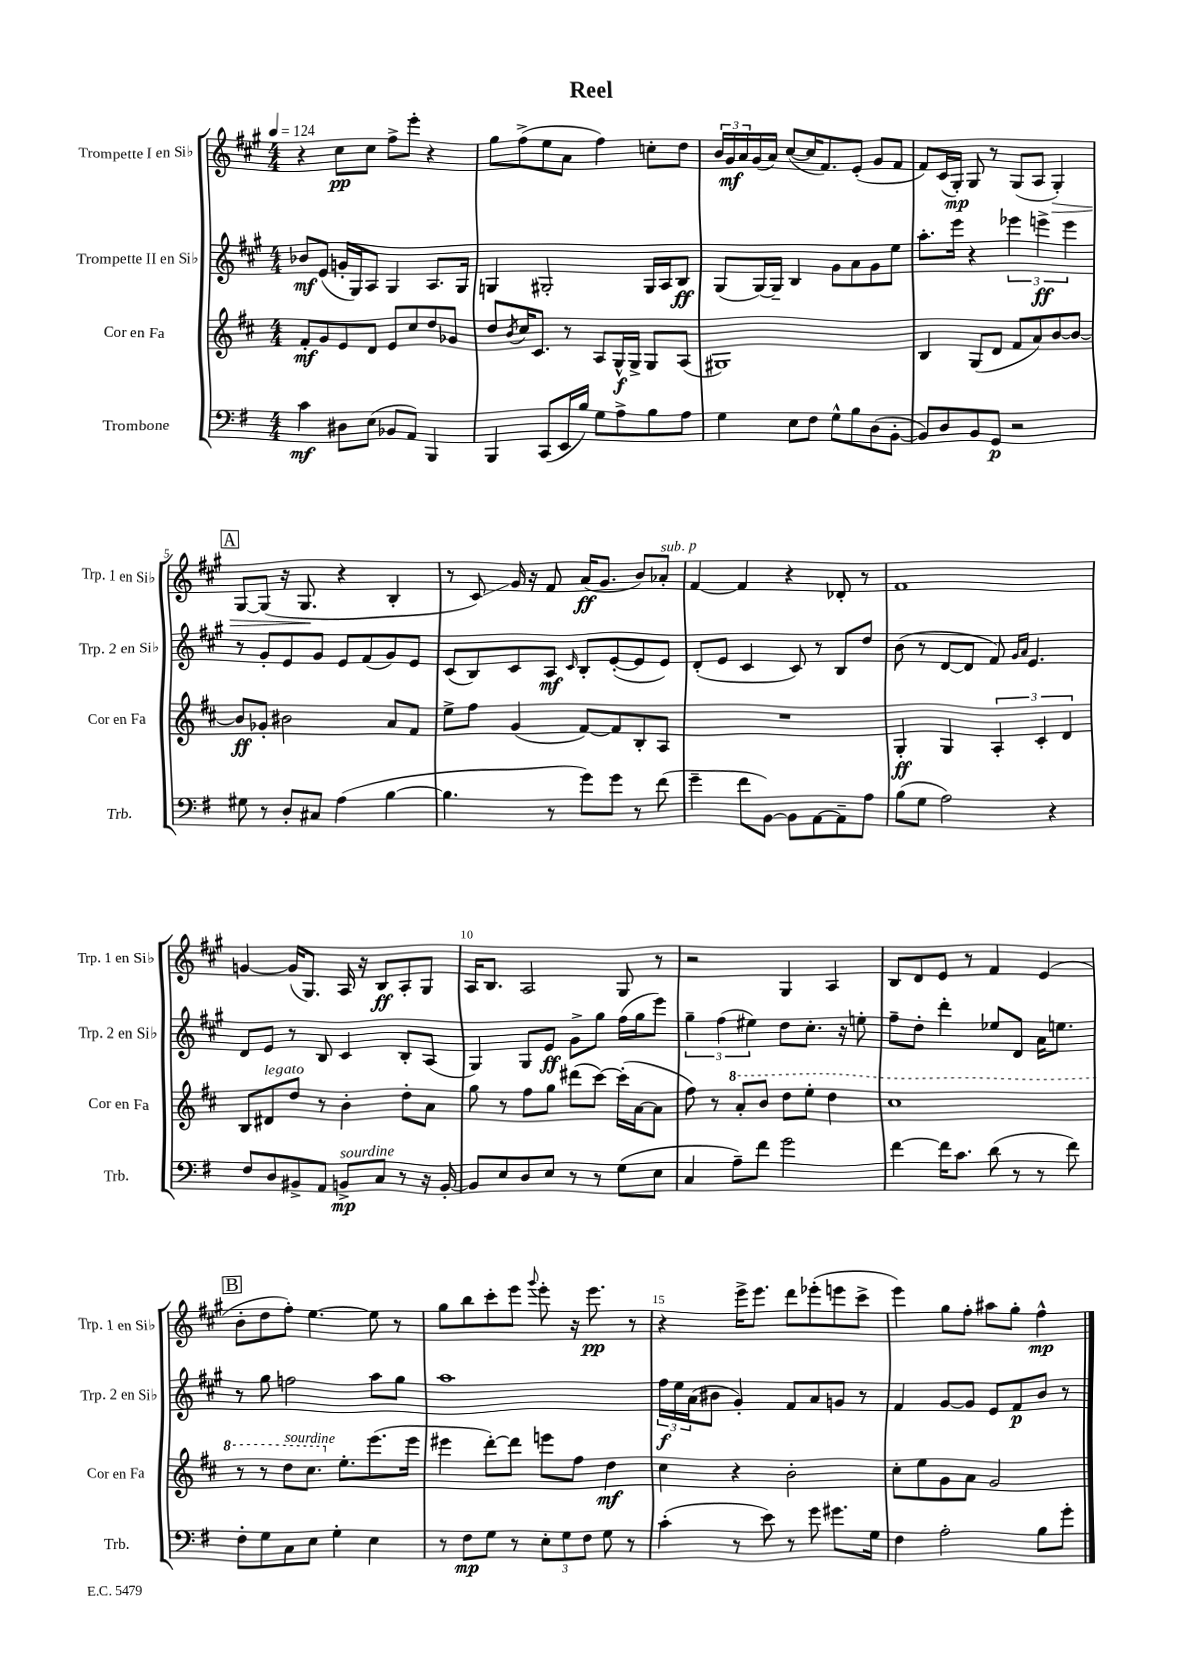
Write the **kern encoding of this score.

**kern	**kern	**kern	**kern
*staff4	*staff3	*staff2	*staff1
*clefF4	*clefG2	*clefG2	*clefG2
*k[f#]	*k[f#c#]	*k[f#c#g#]	*k[f#c#g#]
*M4/4	*M4/4	*M4/4	*M4/4
*MM124	*MM124	*MM124	*MM124
4c\	8f#'/L	8b-/L	4r
.	8g/	(8e/J	.
8D#\L	8e/	16g'/LL	8cc#\L
.	.	16G#/J)	.
(8E\J	8d/J	8A/J	8cc#\J
8BB-/L	8e/L	4G#/	8ff#^\L
8AA/J)	8cc#/	.	8eee'\J
4BBB/	8dd/	8.A/L	4r
.	8g-/J	.	.
.	.	16G#/Jk	.
=	=	=	=
4BBB/	8dd/L	4G/	8gg#\L
.	8qb/	.	.
.	16cc#/K	.	(8ff#^\
.	8.c#/J	.	.
(8CC/L	.	2G#'/	8ee\
16EE/L	8r	.	8a\J
16B/JJ)	.	.	.
8G\L	8A/L	.	4ff#\)
8A^\	16G^^/L	.	.
.	16G^/JJ	.	.
8B\	8G/L	16G#/LL	8cc'\L
.	.	16A/J	.
8A\J	(8A/J	8B/J	8dd\J
=	=	=	=
4G\	1G#)	(8G#/L	24b/LL
.	.	.	24g#/
.	.	.	24a/
.	.	[16G#/L)	(16g#/
.	.	16G#~/]JJ	16a/JJ)
8E\L	.	4B/	([8cc#/L
8F#\J	.	.	16cc#/]K
.	.	.	8.f#/)
8G^^\L	.	8g#\L	.
8B\	.	8a\	(8e'/J
(8D\	.	8g#\	8g#/L
[8BB'\J	.	8ee\J	8f#/J
=	=	=	=
8BB/]L)	4B/	8.aa'\L	8f#/L)
8D/	.	.	(16c#/L
.	.	16eee\Jk	16G#'/JJ)
8BB/	(8G/L	4r	8G#/
8GG/J	8d/J	.	8r
2r	8f#/L	6eee-\	(8G#/L
.	8a/)	.	8A/J
.	.	6eee^\	.
.	[8b/	.	4G#'/)
.	.	6eee\	.
.	8b/_J	.	.
=	=	=	=
8G#\	8b/]L	8r	[8G#/L
8r	8g-'/J	8g#'/L	(8G#/]J
8D'/L	2b#\	8e/	16r
.	.	.	8.G#/
8C#/J	.	8g#/J	.
(4A\	.	8e/L	4r
.	.	(8f#/	.
[4B\	8a/L	8g#/)	4B'/
.	8f#/J	8e/J	.
=	=	=	=
4.B\]	8ee^\L	(8c#/L	8r
.	8ff#\J	8B/)	8c#/)
.	(4g/	8c#/	16g#/
.	.	.	16r
8r	.	8A/J	8f#/
.	.	16qqc#/	.
8g\L)	[8f#/L)	8B'/L	(16a/LK
.	.	.	8.g#/J
8g\J	8f#/]	([8e'/	.
8r	8B'/	8e/]	8b/L)
(8f#\	8A/J	8e/J)	8a-'/J
=	=	=	=
4g~\	1r	(8d'/L	[4f#/
.	.	8e/J	.
8f#\L	.	4c#/	4f#/]
[8BB\J)	.	.	.
8BB\]L	.	8c#/)	4r
[8AA\	.	8r	.
8AA~\]	.	8B/L	8d-'/
8A\J	.	8dd/J	8r
=	=	=	=
(8B\L	4G'/	(8b\	1f#
8G\J	.	8r	.
2A\)	4G/	[8d/L	.
.	.	8d/]J	.
.	6A'/	8f#/)	.
.	.	16qqg#/LL	.
.	.	16qqa/JJ	.
.	.	4.e/	.
.	6c#'/	.	.
4r	.	.	.
.	6d/	.	.
=	=	=	=
8F#/L	8B/L	8d/L	[4g/
8D/	8d#/	8e/J	.
8BB#^/	8dd/J	8r	(16g/]LK
.	.	.	8.G#/J)
8AA/J	8r	8B/	.
8BB^/L	4b'\	4c#/	16A/
.	.	.	16r
8C/J	.	.	8B/L
8r	8dd'\L	8B'/L	8A'/
16r	8a\J	(8A/J	8G#/J
[16BB'/	.	.	.
=	=	=	=
8BB/]L	8gg\	4G#/)	16A/LK
.	.	.	8.B/J
8E/	8r	.	.
8D/	8ff#\L	8G#/L	2A/
8E/J	8gg\J	8e/J	.
8r	(8ddd#\L	8g#^\L	.
8r	[8ccc#\J)	8gg#\J	.
(8G\L	(16ccc#'\]LL	(16ff#\LL	8G#/
.	[16a\J	16gg#\J	.
8E\J	8a\]J	8eee\J)	8r
=	=	=	=
4C/	8ff#\)	6gg#~\	2r
.	8r	.	.
.	.	(6ff#\	.
8A~\L)	8aa'/L	.	.
.	.	6ee#\)	.
8f#\J	8bb/J	.	.
2g\	8ddd\L	8dd\L	4G#/
.	8eee'\J	8.cc#'\J	.
.	4ddd\	.	4A/
.	.	16r	.
.	.	8ee'\	.
=	=	=	=
[4f#\	1ccc#	8ff#~\L	8B/L
.	.	8dd'\J	8d/
16f#\]LK	.	4ddd'\	8e/J
8.c\J	.	.	.
.	.	.	8r
(8d\	.	8ee-/L	4f#/
8r	.	8d/J	.
8r	.	16a\LK	(4e/
.	.	8.ee\J	.
8f#\)	.	.	.
=	=	=	=
8F#'\L	8r	8r	8b'\L
8G\	8r	8gg#\	8dd\
8C\	8ddd\L	2ff\	8ff#'\J)
8E\J	8.ccc#\J	.	[4.ee\
4G'\	.	.	.
.	8.ee'\L	.	.
4E\	(8.eee\	8aa\L	8ee\]
.	.	8gg#\J	8r
.	16eee\Jk	.	.
=	=	=	=
8r	4eee#\	1aa	8gg#\L
8F#\L	.	.	8bb\
8G\J	[8ddd'\L)	.	8ccc#'\
8r	8ddd\]J	.	8eee\J
.	.	.	8qqggg#/
12E'\L	8eee\L	.	8eee'\
12G\	.	.	.
.	8ff#\J	.	16r
12F#\J	.	.	.
.	.	.	8.eee\
8G\	4dd\	.	.
8r	.	.	8r
=	=	=	=
(4c'\	4cc#\	24ff#\LL	4r
.	.	24ee\	.
.	.	(24a\J	.
.	.	8b#\J	.
8r	4r	4g#'/)	16eee^\LK
.	.	.	8.eee\J
8e\)	.	.	.
8r	2b'\	8f#/L	8ddd\L
8g\	.	8a/	(8eee-'\
8.g#\L	.	8g/J	8eee\
.	.	8r	8ccc#^\J
16G\Jk	.	.	.
=	=	=	=
4F#\	8cc#'\L	4f#/	4eee\)
.	8ee\	.	.
2A'\	8g\	[8g#/L	8gg#\L
.	8a\J	8g#/]J	8ff#'\J
.	2g/	8e/L	8aa#\L
.	.	8f#/	8gg#'\J
8B\L	.	8b/J	4ff#^^\
8g'\J	.	8r	.
==	==	==	==
*-	*-	*-	*-
